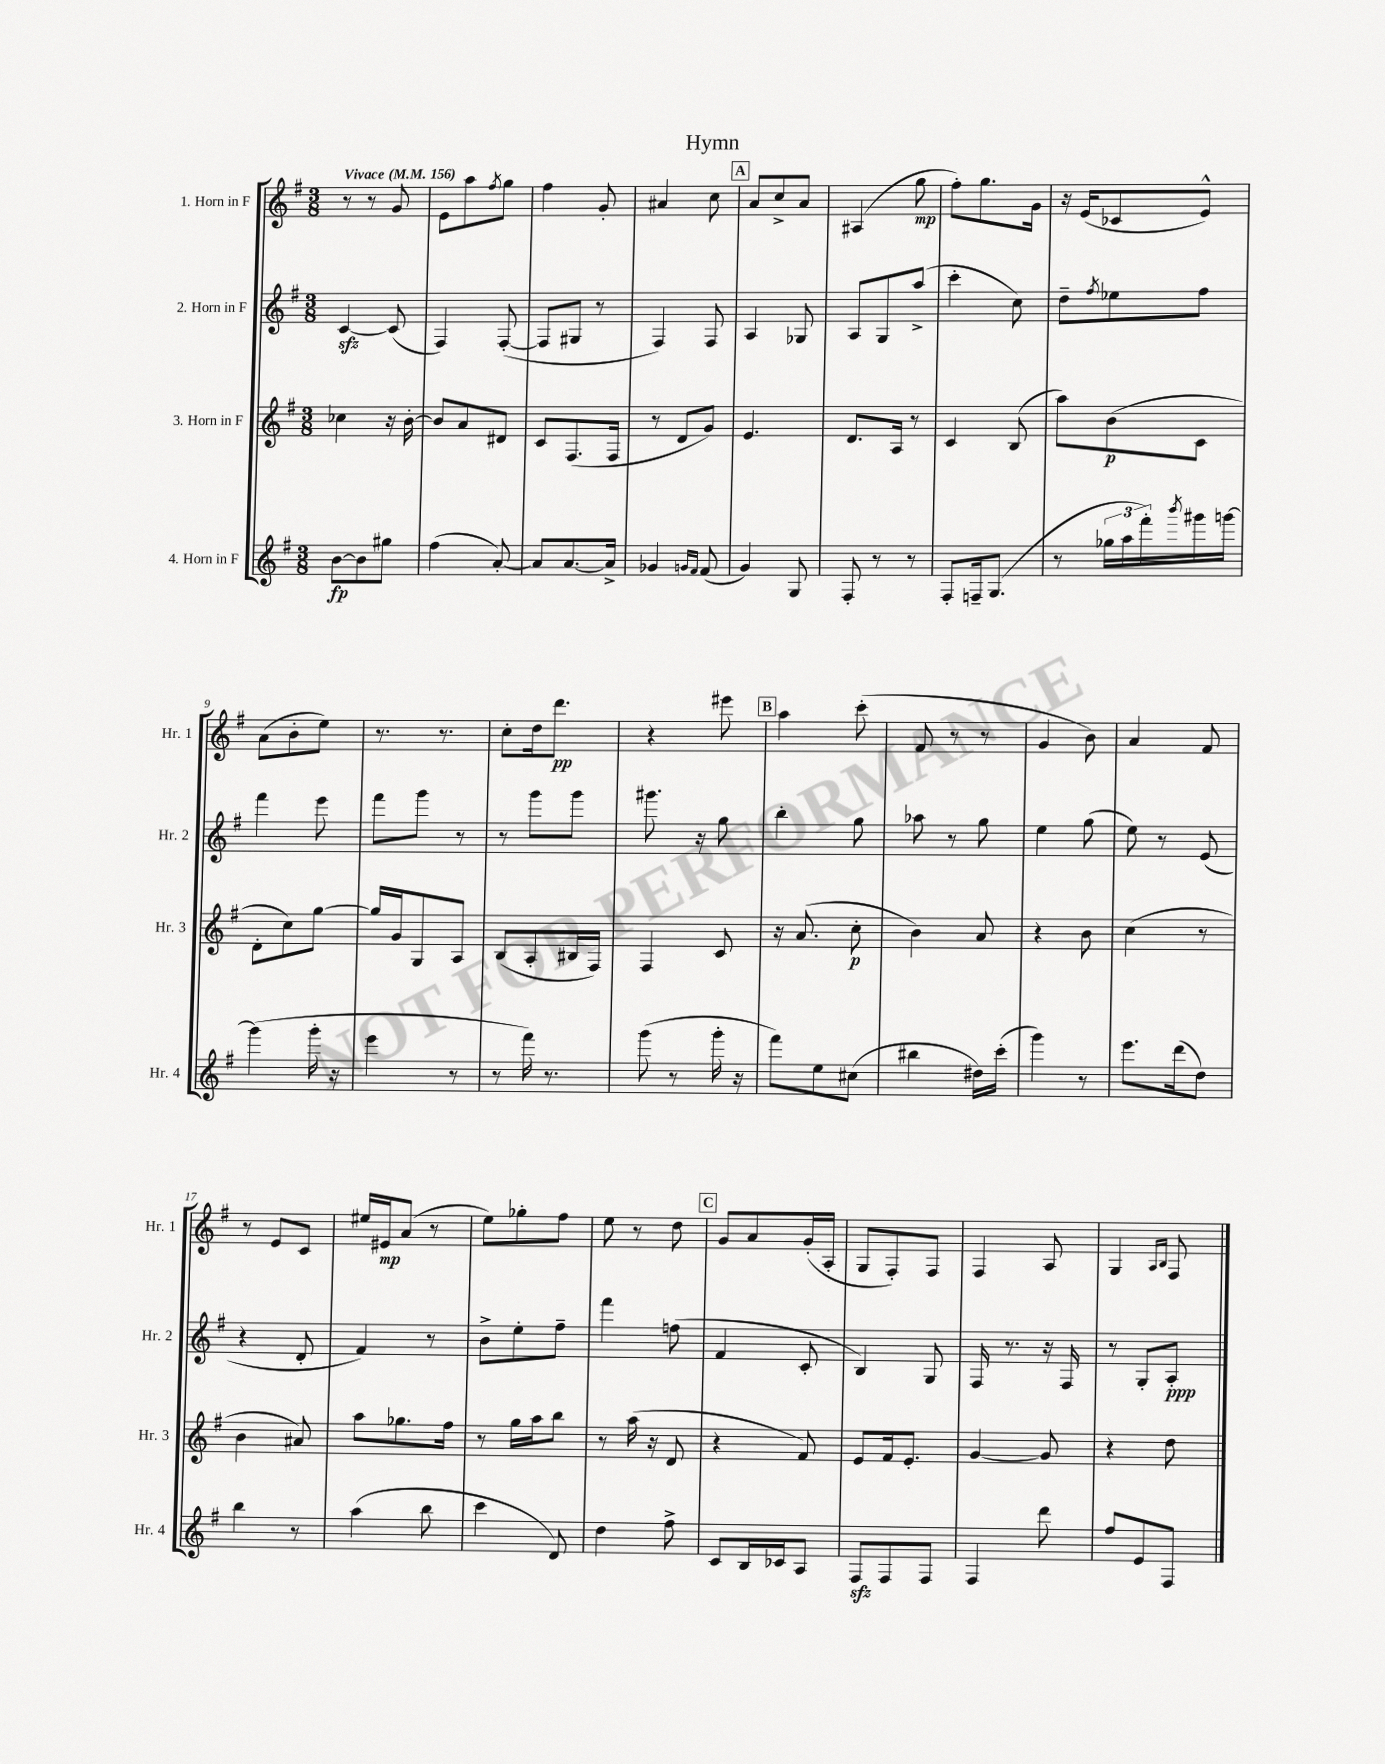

**kern	**dynam	**kern	**dynam	**kern	**dynam	**kern	**dynam
*part4	*part4	*part3	*part3	*part2	*part2	*part1	*part1
*staff4	*staff4	*staff3	*staff3	*staff2	*staff2	*staff1	*staff1
*I"4. Horn in F	*	*I"3. Horn in F	*	*I"2. Horn in F	*	*I"1. Horn in F	*
*I'Hr. 4	*	*I'Hr. 3	*	*I'Hr. 2	*	*I'Hr. 1	*
*clefG2	*	*clefG2	*	*clefG2	*	*clefG2	*
*k[f#]	*	*k[f#]	*	*k[f#]	*	*k[f#]	*
*M3/8	*	*M3/8	*	*M3/8	*	*M3/8	*
*MM156	*	*MM156	*	*MM156	*	*MM156	*
=1	=1	=1	=1	=1	=1	=1	=1
!	!	!	!	!	!	!LO:TX:a:B:t=Vivace	!
[8b\L	fp	4cc-X\	.	[4czz/	.	8r	.
8b\]	.	.	.	.	.	8r	.
8gg#X\J	.	16r	.	(8c/]	.	8g/	.
.	.	[16b'\	.	.	.	.	.
=2	=2	=2	=2	=2	=2	=2	=2
(4ff#\	.	8b/L]	.	4F#/)	.	8e\L	.
.	.	8a/	.	.	.	8aa\	.
.	.	.	.	.	.	8qff#/	.
[8a'/)	.	8d#X/J	.	([8F#'/	.	8gg\J	.
=3	=3	=3	=3	=3	=3	=3	=3
8a/L]	.	8c/L	.	8F#/L]	.	4ff#\	.
[8.a/	.	(8.F#/	.	8G#X/J	.	.	.
.	.	.	.	8r	.	8g'/	.
16a^/Jk]	.	16F#/Jk	.	.	.	.	.
=4	=4	=4	=4	=4	=4	=4	=4
4g-X/	.	8r	.	4F#/)	.	4a#X/	.
.	.	8d/L	.	.	.	.	.
16qqgn/LL	.	.	.	.	.	.	.
16qqf#/JJ	.	.	.	.	.	.	.
(8f#/	.	8g/J)	.	8F#/	.	8cc\	.
!!LO:REH:place=s1:t=A
=5	=5	=5	=5	=5	=5	=5	=5
4g/)	.	4.e/	.	4A/	.	8a/L	.
.	.	.	.	.	.	8cc^/	.
8G/	.	.	.	8G-X/	.	8a/J	.
=6	=6	=6	=6	=6	=6	=6	=6
8F#'/	.	8.d/L	.	8A/L	.	(4A#X/	.
8r	.	.	.	8G/	.	.	.
.	.	16A/Jk	.	.	.	.	.
8r	.	8r	.	(8aa^/J	.	8gg\	mp
=7	=7	=7	=7	=7	=7	=7	=7
8F#'/L	.	4c/	.	4ccc'\	.	8ff#'\L)	.
16Fn~/k	.	.	.	.	.	8.gg\	.
(8.G/J	.	.	.	.	.	.	.
.	.	(8B/	.	8cc\)	.	.	.
.	.	.	.	.	.	16g\Jk	.
=8	=8	=8	=8	=8	=8	=8	=8
8r	.	8aa\L)	.	8dd~\L	.	16r	.
.	.	.	.	.	.	(16e/KL	.
.	.	.	.	8qff#/	.	.	.
24gg-X\LL	.	(8b\	p	8ee-X\	.	8c-X/	.
24aa\	.	.	.	.	.	.	.
24fff#'\)	.	.	.	.	.	.	.
8qbbb/	.	.	.	.	.	.	.
16ggg#X\	.	8c\J	.	8ff#\J	.	8e^^/J)	.
[16gggn\JJ	.	.	.	.	.	.	.
!!LO:LB:g=z
=9	=9	=9	=9	=9	=9	=9	=9
(4ggg\]	.	8d'\L	.	4fff#\	.	(8a\L	.
.	.	8cc\)	.	.	.	8b'\	.
16ggg'\	.	[8gg\J	.	8eee\	.	8ee\J)	.
16r	.	.	.	.	.	.	.
=10	=10	=10	=10	=10	=10	=10	=10
4eee\	.	16gg/LL]	.	8fff#\L	.	8.r	.
.	.	16g/J	.	.	.	.	.
.	.	8G/	.	8ggg\J	.	.	.
.	.	.	.	.	.	8.r	.
8r	.	8A/J	.	8r	.	.	.
=11	=11	=11	=11	=11	=11	=11	=11
8r	.	(8B/L	.	8r	.	8cc'\L	.
16fff#\)	.	8A'/	.	8ggg\L	.	16dd\k	.
8.r	.	.	.	.	.	8.ddd\J	pp
.	.	16B#X/L	.	8ggg\J	.	.	.
.	.	16F#/JJ)	.	.	.	.	.
=12	=12	=12	=12	=12	=12	=12	=12
(8ggg\	.	4F#/	.	8.ggg#X\	.	4r	.
8r	.	.	.	.	.	.	.
.	.	.	.	16r	.	.	.
16ggg'\	.	8c/	.	8gg\	.	8eee#X\	.
16r	.	.	.	.	.	.	.
!!LO:REH:place=s1:t=B
=13	=13	=13	=13	=13	=13	=13	=13
8fff#\L)	.	16r	.	4bb'\	.	4aa\	.
.	.	(8.a/	.	.	.	.	.
8ee\	.	.	.	.	.	.	.
(8cc#X\J	.	8cc'\	p	8gg\	.	(8ccc'\	.
=14	=14	=14	=14	=14	=14	=14	=14
4bb#X\	.	4b\)	.	8aa-X\	.	8f#/	.
.	.	.	.	8r	.	8r	.
16dd#X\LL)	.	8a/	.	8gg\	.	8r	.
(16ccc'\JJ	.	.	.	.	.	.	.
=15	=15	=15	=15	=15	=15	=15	=15
4ggg\)	.	4r	.	4ee\	.	4g/	.
8r	.	8b\	.	(8gg\	.	8b\)	.
=16	=16	=16	=16	=16	=16	=16	=16
8.eee\L	.	(4cc\	.	8ee\)	.	4a/	.
.	.	.	.	8r	.	.	.
(16ddd\k	.	.	.	.	.	.	.
8dd\J)	.	8r	.	(8e/	.	8f#/	.
!!LO:LB:g=z
=17	=17	=17	=17	=17	=17	=17	=17
4bb\	.	4b\	.	4r	.	8r	.
.	.	.	.	.	.	8e/L	.
8r	.	8a#X/)	.	8d'/	.	8c/J	.
=18	=18	=18	=18	=18	=18	=18	=18
(4aa\	.	8aa\L	.	4f#/)	.	16ee#X/LL	.
.	.	.	.	.	.	16e#X/J	mp
.	.	8.gg-X\	.	.	.	(8a/J	.
8bb\	.	.	.	8r	.	8r	.
.	.	16ff#\Jk	.	.	.	.	.
=19	=19	=19	=19	=19	=19	=19	=19
4ccc\	.	8r	.	8b^\L	.	8ee\L)	.
.	.	16gg\LL	.	8ee'\	.	8gg-X'\	.
.	.	16aa\J	.	.	.	.	.
8d/)	.	8bb\J	.	8ff#~\J	.	8ff#\J	.
=20	=20	=20	=20	=20	=20	=20	=20
4dd\	.	8r	.	4fff#\	.	8ee\	.
.	.	(16aa\	.	.	.	8r	.
.	.	16r	.	.	.	.	.
8ff#^\	.	8d/	.	(8ffn\	.	8dd\	.
!!LO:REH:place=s1:t=C
=21	=21	=21	=21	=21	=21	=21	=21
8c/L	.	4r	.	4f#/	.	8g/L	.
16B/L	.	.	.	.	.	8a/	.
16c-X/J	.	.	.	.	.	.	.
8A/J	.	8f#/)	.	8c'/	.	(16g'/L	.
.	.	.	.	.	.	16A'/JJ	.
=22	=22	=22	=22	=22	=22	=22	=22
8F#zz/L	.	8e/L	.	4B/)	.	8G/L	.
8F#/	.	16f#/k	.	.	.	8F#'/)	.
.	.	8.e'/J	.	.	.	.	.
8F#/J	.	.	.	8G/	.	8F#/J	.
=23	=23	=23	=23	=23	=23	=23	=23
4F#/	.	[4g/	.	16F#/	.	4F#/	.
.	.	.	.	8.r	.	.	.
8ddd\	.	8g/]	.	16r	.	8A/	.
.	.	.	.	16F#/	.	.	.
=24	=24	=24	=24	=24	=24	=24	=24
8ff#/L	.	4r	.	8r	.	4G/	.
8e/	.	.	.	8G'/L	.	.	.
.	.	.	.	.	.	16qqA/LL	.
.	.	.	.	.	.	16qqB/JJ	.
8F#/J	.	8dd\	.	8A'/J	ppp	8F#/	.
==	==	==	==	==	==	==	==
*-	*-	*-	*-	*-	*-	*-	*-
